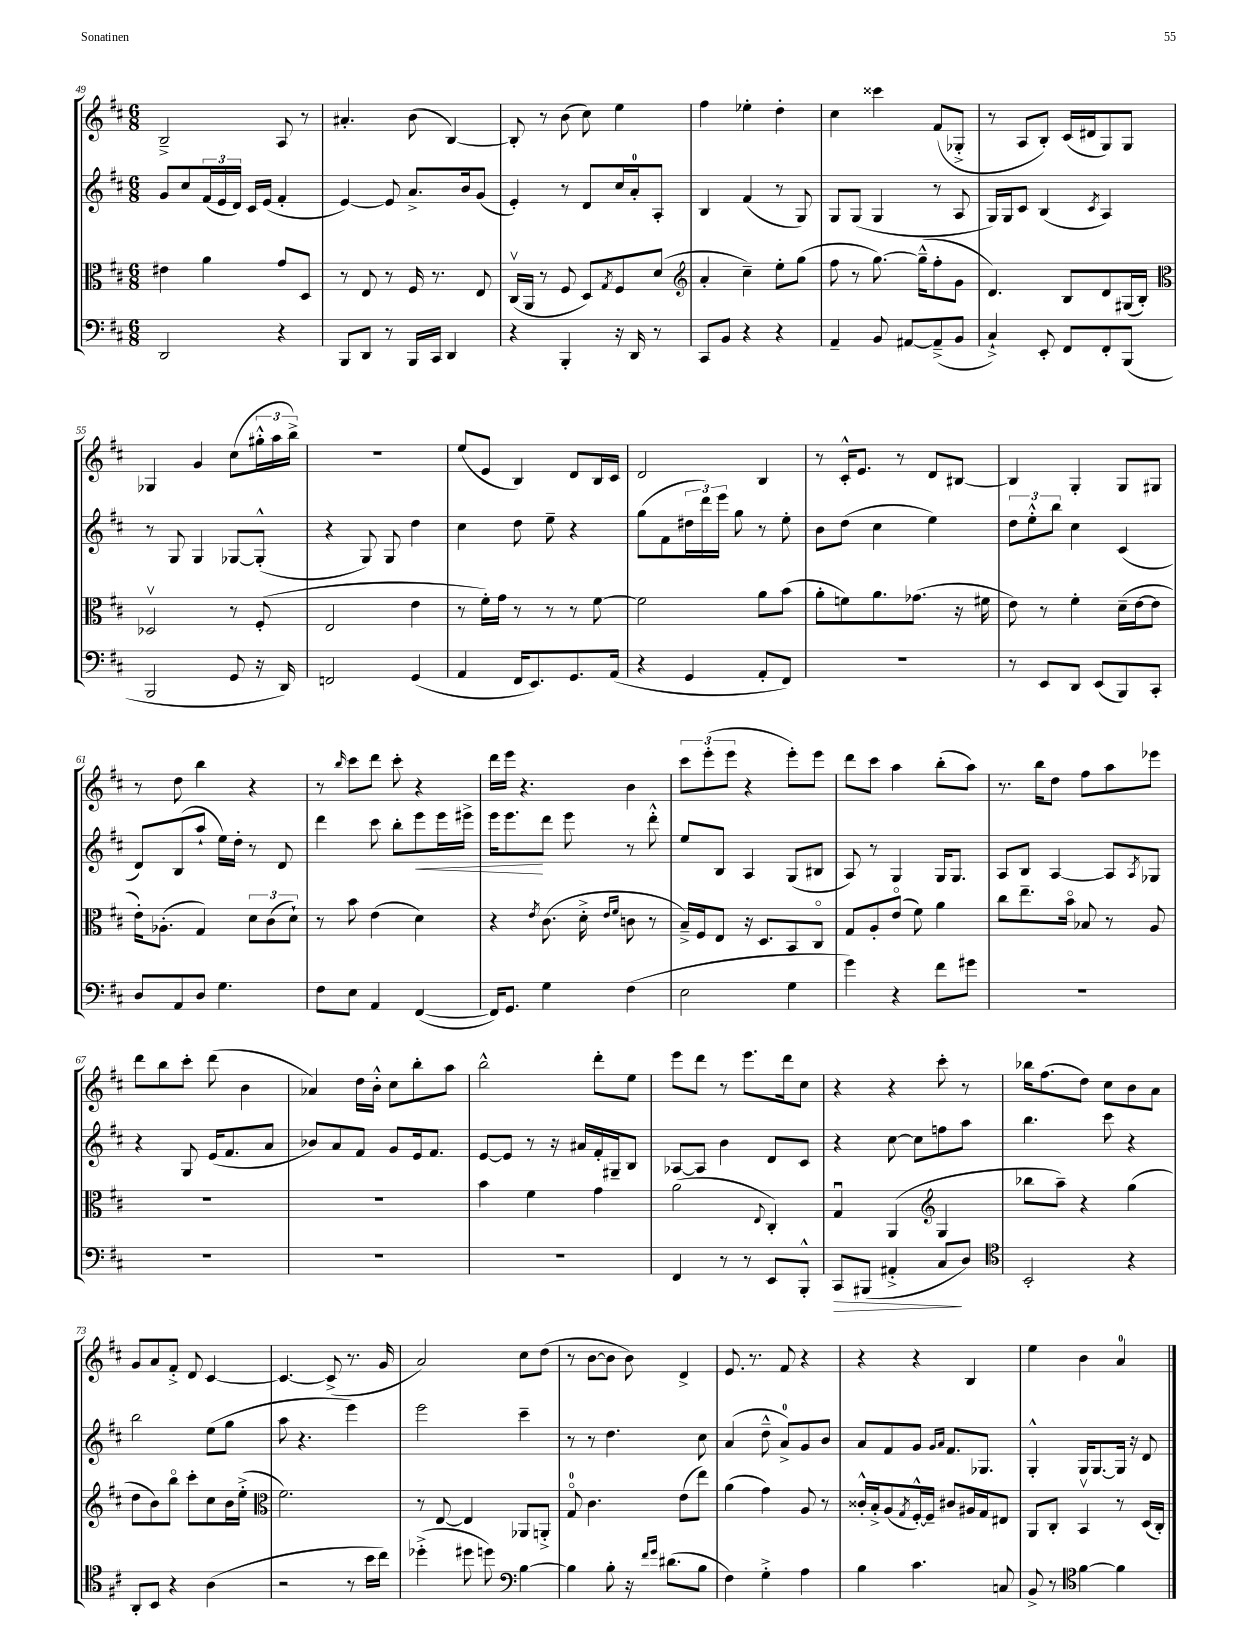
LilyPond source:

<<
\new StaffGroup <<
\new Staff = "s0" {
    \clef treble \key d \major \numericTimeSignature \time 6/8
    b2---> a8 r8 |
    ais'4.-. b'8( b4~) |
    b8-. r8 b'8( cis''8) e''4 |
    fis''4 ees''4-. d''4-. |
    cis''4 cisis'''4 fis'8( ges8-.-> |
    r8 a8 b8-.) cis'16( dis'16 g8) g8 |
    ges4 g'4 cis''8( \tuplet 3/2 { gis''16-.-^ a''16 b''16->) } |
    R2. |
    e''8( e'8 b4) d'8 b16 cis'16 |
    d'2 b4 |
    r8 cis'16-.-^ e'8. r8 d'8 bis8~ |
    bis4 g4-. g8 gis8 |
    r8 d''8 b''4 r4 |
    r8 \grace { b''16 } cis'''8 d'''8 cis'''8-. r4 |
    d'''16 e'''16 r4. b'4 |
    \tuplet 3/2 { cis'''8 e'''8-.( e'''8 } r4 e'''8-.) e'''8 |
    d'''8 cis'''8 a''4 b''8-.( a''8) |
    r8. b''16 d''8 fis''8 a''8 ees'''8 |
    d'''8 b''8 cis'''8-. d'''8( b'4 |
    aes'4) d''16 b'16-.-^ cis''8 b''8-. a''8 |
    b''2-^ d'''8-. e''8 |
    e'''8 d'''8 r8 e'''8. d'''16 cis''8 |
    r4 r4 cis'''8-. r8 |
    bes''16 fis''8.( d''8) cis''8 b'8 a'8 |
    g'8 a'8 fis'8-.-> d'8 cis'4~ |
    cis'4.~ cis'8->( r8. g'16 |
    a'2) cis''8 d''8( |
    r8 b'8~ b'8 b'8) d'4-> |
    e'8. r8. fis'8 r4 |
    r4 r4 b4 |
    e''4 b'4 a'4-0 \bar "|." |
}
\new Staff = "s1" {
    \clef treble \key d \major \numericTimeSignature \time 6/8
    g'8 cis''8 \tuplet 3/2 { fis'16( e'16 d'16) } cis'16 e'16( fis'4-. |
    e'4~) e'8 a'8.-> b'16 g'8( |
    e'4-.) r8 d'8 cis''16 a'16-0-. a8-. |
    b4 fis'4( r8 g8) |
    g8 g8( g4 r8 a8 |
    g16) g16 cis'8 b4( \acciaccatura { cis'8 } a4) |
    r8 g8 g4 ges8~ ges8-.-^( |
    r4 g8) g8 d''4 |
    cis''4 d''8 e''8-- r4 |
    g''8( fis'8 \tuplet 3/2 { dis''16 d'''16) e'''16 } g''8 r8 e''8-. |
    b'8 d''8( cis''4 e''4) |
    \tuplet 3/2 { d''8 e''8-.-^ b''8 } cis''4 cis'4( |
    d'8) b8( a''8-! e''16) d''16-. r8 d'8 |
    d'''4 cis'''8 b''8-. e'''8\< e'''16 eis'''16-> |
    e'''16 e'''8.\! d'''8 e'''8 r8 d'''8-.-^ |
    e''8 b8 a4 g8( bis8 |
    a8) r8 g4 g16 g8. |
    a8 b8 a4~ a8 \acciaccatura { a8 } ges8 |
    r4 g8 e'16( fis'8. a'8 |
    bes'8) a'8 fis'8 g'8 e'16 fis'8. |
    e'8~ e'8 r8 r16 ais'16 fis'16-. gis16-- b8 |
    aes8~ aes8 b'4 d'8 cis'8 |
    r4 cis''8~ cis''8 f''8 a''8 |
    b''4. cis'''8 r4 |
    b''2 e''8( g''8 |
    a''8 r4. e'''4) |
    e'''2 cis'''4-- |
    r8 r8 d''4. cis''8 |
    a'4( d''8---^ a'8-0->) g'8 b'8 |
    a'8 fis'8 g'8 \grace { g'16 a'16 } fis'8. ges8. |
    g4-.-^ g16 g8.~ g16 r16 d'8 \bar "|." |
}
\new Staff = "s2" {
    \clef alto \key d \major \numericTimeSignature \time 6/8
    eis'4 a'4 g'8 d8 |
    r8 e8 r8 fis16 r8. e8 |
    cis16\upbow( a,16 r8 fis8 d8) \acciaccatura { g8 } fis8 d'8( |
    \clef treble a'4-. cis''4--) e''8-. g''8( |
    fis''8 r8 g''8.~) g''16---^( fis''8-. g'8 |
    d'4.) b8 d'8 gis16( b16-.) |
    \clef alto des2\upbow r8 fis8-.( |
    e2 e'4 |
    r8 fis'16-.) g'16 r8 r8 r8 fis'8~ |
    fis'2 a'8 b'8( |
    a'8-. f'8) a'8. ges'8.( r16 fis'16 |
    e'8) r8 fis'4-. d'16--( e'16~ e'8 |
    e'16-.) aes8.-.( g4) \tuplet 3/2 { d'8 cis'8( d'8-!) } |
    r8 b'8 e'4( d'4) |
    r4 \acciaccatura { e'8 } cis'8.( d'16-.-> \grace { e'16 fis'16 } c'8 r8 |
    b16--->) fis16 e8 r16 d8. b,8 cis8\flageolet |
    g8 a8-. e'8\flageolet( fis'8) a'4 |
    cis''8 e''8.-- b'16\flageolet bes8 r8 a8 |
    R2. |
    R2. |
    b'4 fis'4 g'4 |
    a'2( \appoggiatura { e8 } cis4-.) |
    g4\downbow a,4( \clef treble g4 |
    bes''8 a''8--) r4 g''4( |
    d''8 b'8) b''8\flageolet cis'''8-. cis''8 b'16 e''16-.->( |
    \clef alto fis'2.) |
    r8 e8~ e4 aes,8 a,8-.-> |
    g8-0\flageolet cis'4. e'8( e''8) |
    a'4( g'4) a8 r8 |
    cisis'16-.-^ b16-.-> a8( \acciaccatura { g8 } fis16~-.-^) fis16-- cis'8 ais16 g16 eis8 |
    a,8 cis8-. b,4\upbow r8 d16( cis16-.) \bar "|." |
}
\new Staff = "s3" {
    \clef bass \key d \major \numericTimeSignature \time 6/8
    d,2 r4 |
    b,,8 d,8 r8 b,,16 cis,16 d,4 |
    r4 b,,4-. r16 d,16 r8 |
    cis,8 b,8 r4 r4 |
    a,4-- b,8 ais,8~ ais,8--->( b,8 |
    cis4-!->) e,8-. fis,8 fis,8-. b,,8( |
    b,,2 g,8 r16 d,16) |
    f,2 g,4( |
    a,4 fis,16 e,8.) g,8. a,16( |
    r4 g,4 a,8-. fis,8) |
    R2. |
    r8 e,8 d,8 e,8( b,,8) cis,8-. |
    d8 a,8 d8 g4. |
    fis8 e8 a,4 fis,4~( |
    fis,16) g,8. g4 fis4( |
    e2 g4 |
    g'4) r4 fis'8 gis'8 |
    R2. |
    R2. |
    R2. |
    R2. |
    fis,4 r8 r8 e,8 b,,8-.-^ |
    cis,8\> bis,,8( ais,4-.-> cis8\! d8) |
    \clef tenor b,2-. r4 |
    a,8-. b,8 r4 a4( |
    r2 r8 b'16 cis''16) |
    des''4-.->( dis''8 d''8) \clef bass b4~ |
    b4 b8-. r16 \grace { fis'16 g'16 } dis'8.( b8 |
    fis4) g4-.-> a4 |
    b4 cis'4. c8 |
    b,8-> r8 \clef tenor fis'4~ fis'4 \bar "|." |
}
>>
>>
\layout { \context { \Score currentBarNumber = #49 } }
